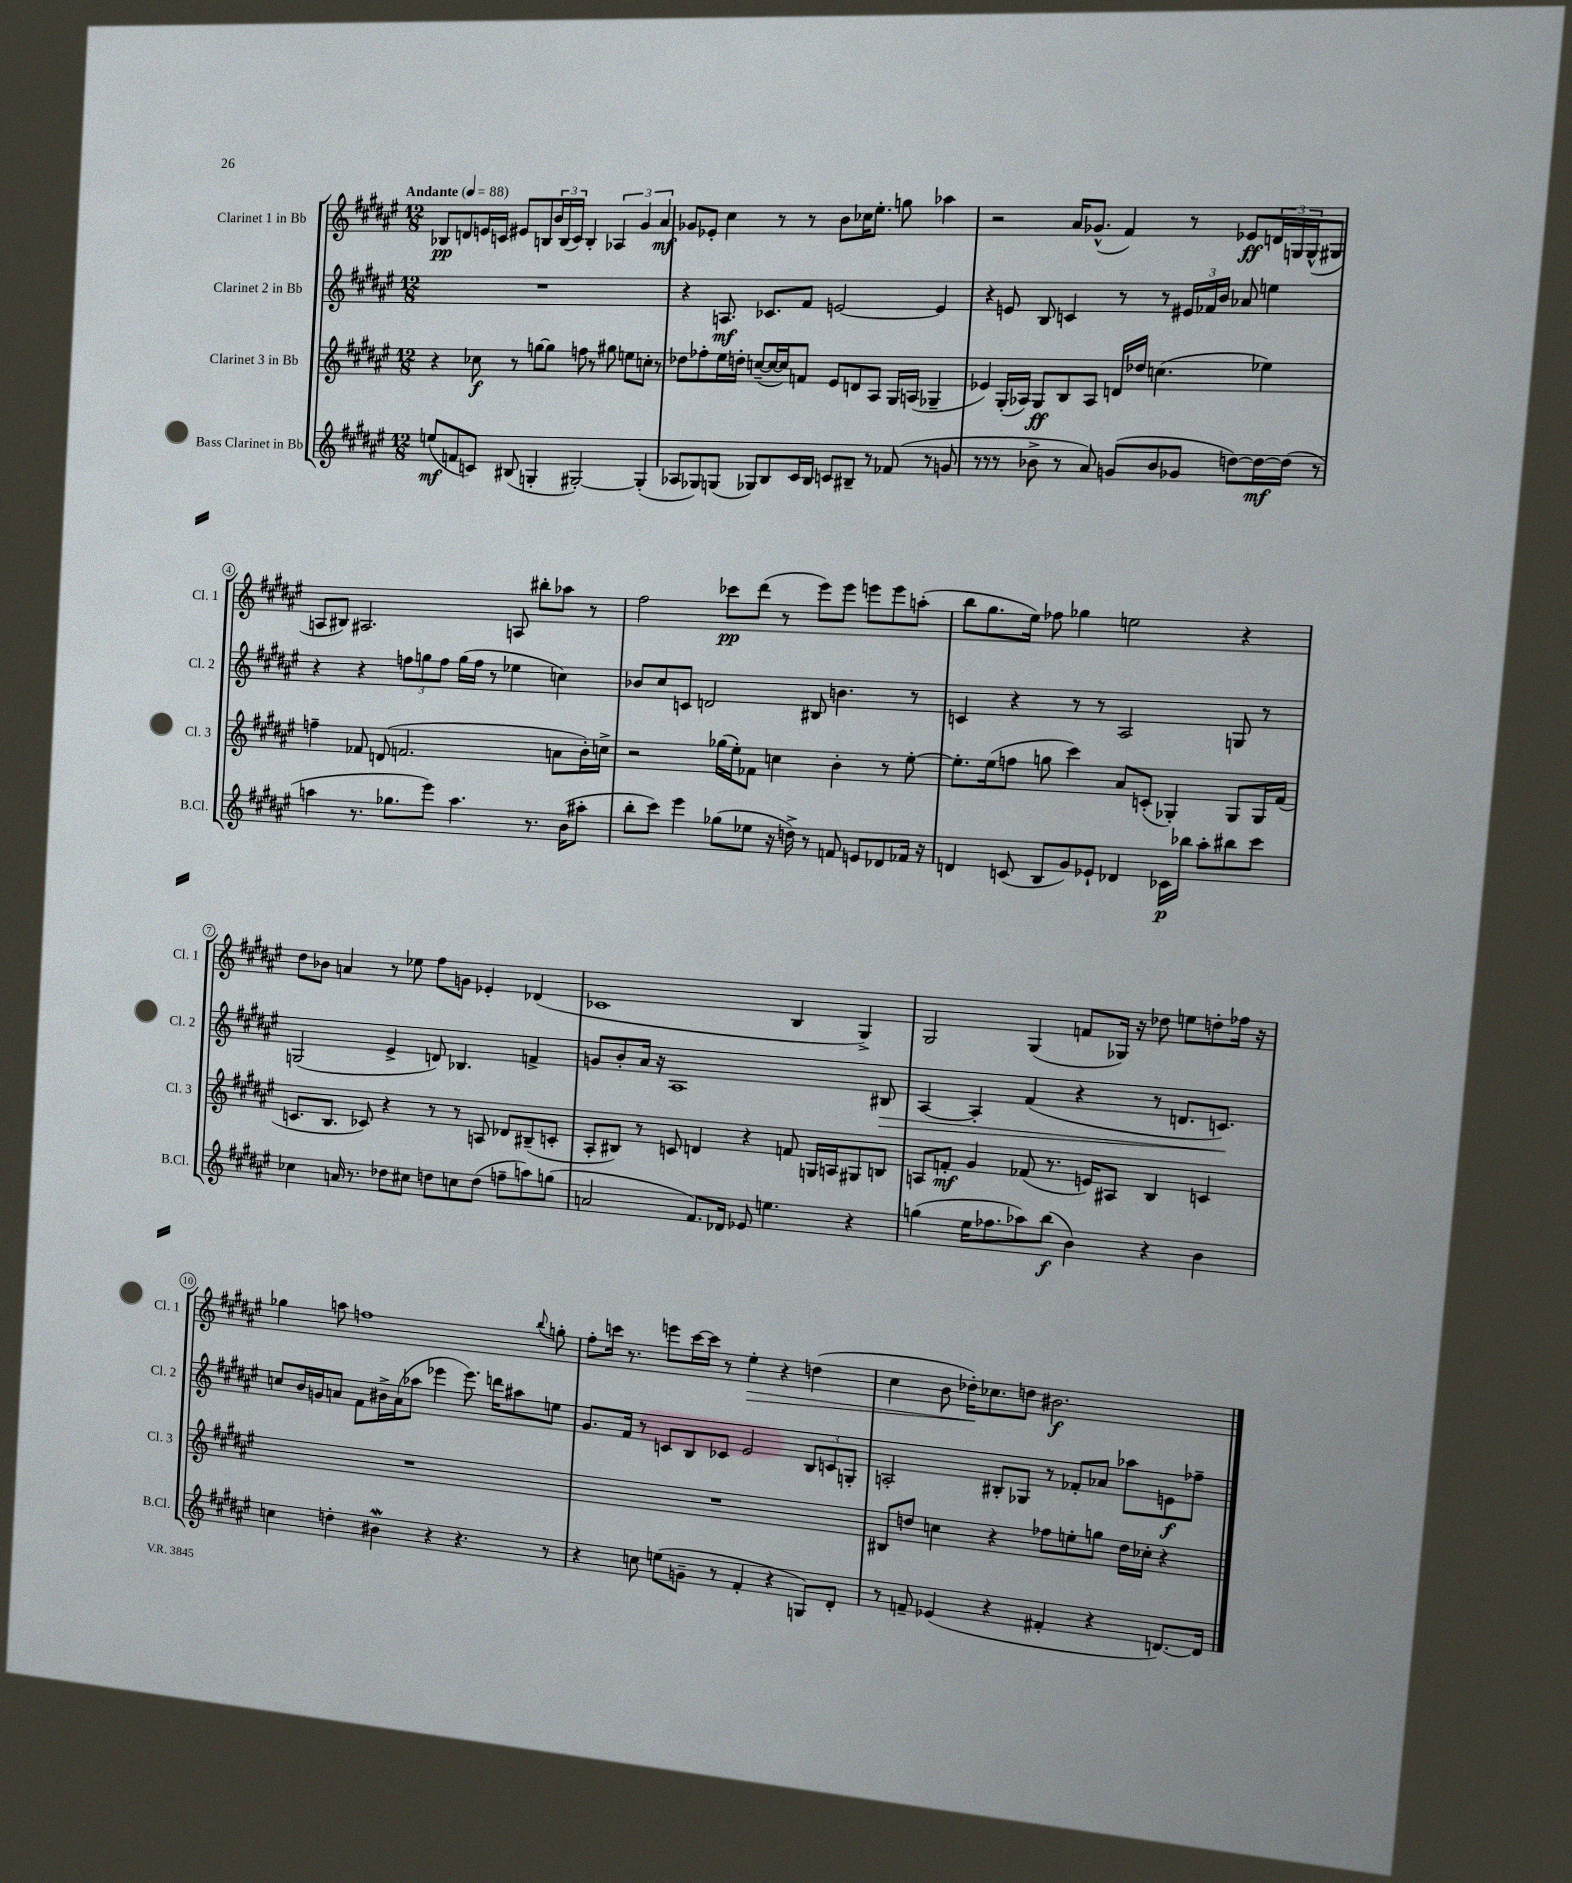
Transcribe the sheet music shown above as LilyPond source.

<<
\new StaffGroup <<
\new Staff = "s0" \with { instrumentName = "Clarinet 1 in Bb" shortInstrumentName = "Cl. 1" } {
    \clef treble \key fis \major \numericTimeSignature \time 12/8 \tempo "Andante" 4 = 88
    bes8\pp d'8 e'16 c'16 eis'8 b8 \tuplet 3/2 { b'16 b16( c'16) } b4-. \tuplet 3/2 { aes4 gis'4 ais'4\mf } |
    ges'8 ees'8-. cis''4 r8 r8 b'8 ces''16 eis''8.-. g''8 aes''4 |
    r2 ais'16 ges'8.-^( fis'4) r8 ees'8\ff \tuplet 3/2 { d'16 g16 g16-^( } gis8 |
    a8 bis8) ais2. a8 bis''8-. aes''8 r8 |
    fis''2 ces'''8\pp dis'''8( r8 eis'''8) eis'''8 e'''8 e'''8 a''8-.( |
    b''8 gis''8. eis''16) fes''8 ges''4 e''2 r4 |
    dis''8 bes'8 a'4 r8 ees''8 fis''8 g'8 ees'4-. des'4( |
    ces'1 b4 gis4->) |
    gis2 gis4( f'8 ges16) r16 des''8 e''8 d''8-. fes''16 r16 |
    ges''4 a''8 f''1 \appoggiatura { b''8 } g''8-. |
    fis''8-. c'''16 r8. e'''8 c'''16~ c'''16 r8 eis''4-.\> r4 d''4( |
    cis''4 b'8 des''16-.\!) ces''8. d''8 bis'2.\f \bar "|." |
}
\new Staff = "s1" \with { instrumentName = "Clarinet 2 in Bb" shortInstrumentName = "Cl. 2" } {
    \clef treble \key fis \major \numericTimeSignature \time 12/8
    R1. |
    r4 a8.\mf ces'8. fis'8 e'2~ e'4 |
    r4 e'8 b8 c'4 r8 r8 \tuplet 3/2 { eis'16 fes'16 b'16 } aes'8 e''4 |
    r4 r4 \tuplet 3/2 { f''8 g''8 f''8 } g''16( f''16 r8 ees''4 c''4) |
    bes'8 cis''8 c'8 d'2 bis8 b'4. r8 |
    c'4 r4 r8 r8 ais2 g8 r8 |
    g2( eis'4-> d'8) bes4. f'4-> |
    g'8 b'8-. ais'16 r16 ais1 bis8\> |
    ais4~ ais4-. fis'4( r4 r8 d'8. c'8.\!) |
    c''8 b'16 g'16 a'8 fis'8 bis'16-> a'16( aes''8 ees'''4 ees'''8.) d'''16 ais''8 e''8 |
    gis'8. fis'16 r8 c'8 b8 ces'8 eis'2 \tuplet 3/2 { b8 c'8 g8-. } |
    a2-. bis8-. ges8 r8 fes'8-. aes'8 aes''8 e'8\f fes''8-- \bar "|." |
}
\new Staff = "s2" \with { instrumentName = "Clarinet 3 in Bb" shortInstrumentName = "Cl. 3" } {
    \clef treble \key fis \major \numericTimeSignature \time 12/8
    r4 ces''8\f r8 g''8~ g''8 f''8 r8 gis''8 e''8 c''8-. r8 |
    des''8 fes''8-. eis''16 d''16-. c''8~--( c''16~ c''16) f'8 eis'8 d'8 ais8 gis16 a16( ges4-- |
    ees'4) gis16-.( aes16) gis8\ff b8 aes8 d'16 des''16 c''4.( ees''4) |
    f''4-- fes'8 d'8( f'2. a'8 b'16-.) c''16-> |
    r2 ges''16( eis''16-.) fes'8 c''4 b'4-. r8 eis''8~-. |
    eis''8.-. eis''16( f''8 g''8 cis'''4) ais'8 c'8-.( ges4-.) ges8 ges16 fis'16( |
    c'8. b8. ces'8) r4 r8 r8 a8 des'8 bis8--( c'8-. |
    ais8-. bis8) r8 c'8 d'4 r4 f'8 g16 a16 gis8 b8 |
    a8 f'8-.\mf gis'4 fes'8( r8. e'16) ais8 b4 c'4 |
    R1. |
    R1. |
    bis8 d''8 c''4 r4 fes''8 e''8-. g''8 d''16 ces''16-. r4 \bar "|." |
}
\new Staff = "s3" \with { instrumentName = "Bass Clarinet in Bb" shortInstrumentName = "B.Cl." } {
    \clef treble \key fis \major \numericTimeSignature \time 12/8
    e''8\mf( f'8 c'8) bis8( g4-. gis2~-.) gis4-.( |
    aes8 ges8) g8( ges8) b8 cis'16 b16 c'8 bis8-- r8 fes'8( r8 g'8 |
    r8 r8 r8 bes'8-> r8 ais'8) g'8( bes'8 ges'8 d''8~) d''16~\mf d''16( r8 |
    a''4 r8. ges''8. eis'''8) a''4. r8. b'16( ais''8-. |
    b''8-. cis'''8) eis'''4 ges''8( ees''8 r16 d''16->) r8 f'8 e'8 des'8 fes'16 r16 |
    d'4 c'8( b8 gis'8) ees'8-! des'4 ces'16\p bes''16 ais''8-. bis''8 cis'''8 |
    ces''4 a'16 r8. des''8 cis''8 d''8 c''8 d''8( f''8-- a''8) g''8( |
    a'2 fis'8.) des'16 ees'8 e''4. r4 |
    g''4( eis''16 fes''8. aes''8) b''8\f( b'4) r4 b'4 |
    c''4 d''4-. bis'4\mordent r4 r4. r8 |
    r4 c''8 e''8( g'8-- r8 fis'4-. r4 g8) dis'8-. |
    r8 f'8-- ees'4( r4 fis'4-. r4 d'8.~) d'16 \bar "|." |
}
>>
>>
\layout { \context { \Score \override BarNumber.stencil = #(make-stencil-circler 0.1 0.3 ly:text-interface::print) } }
